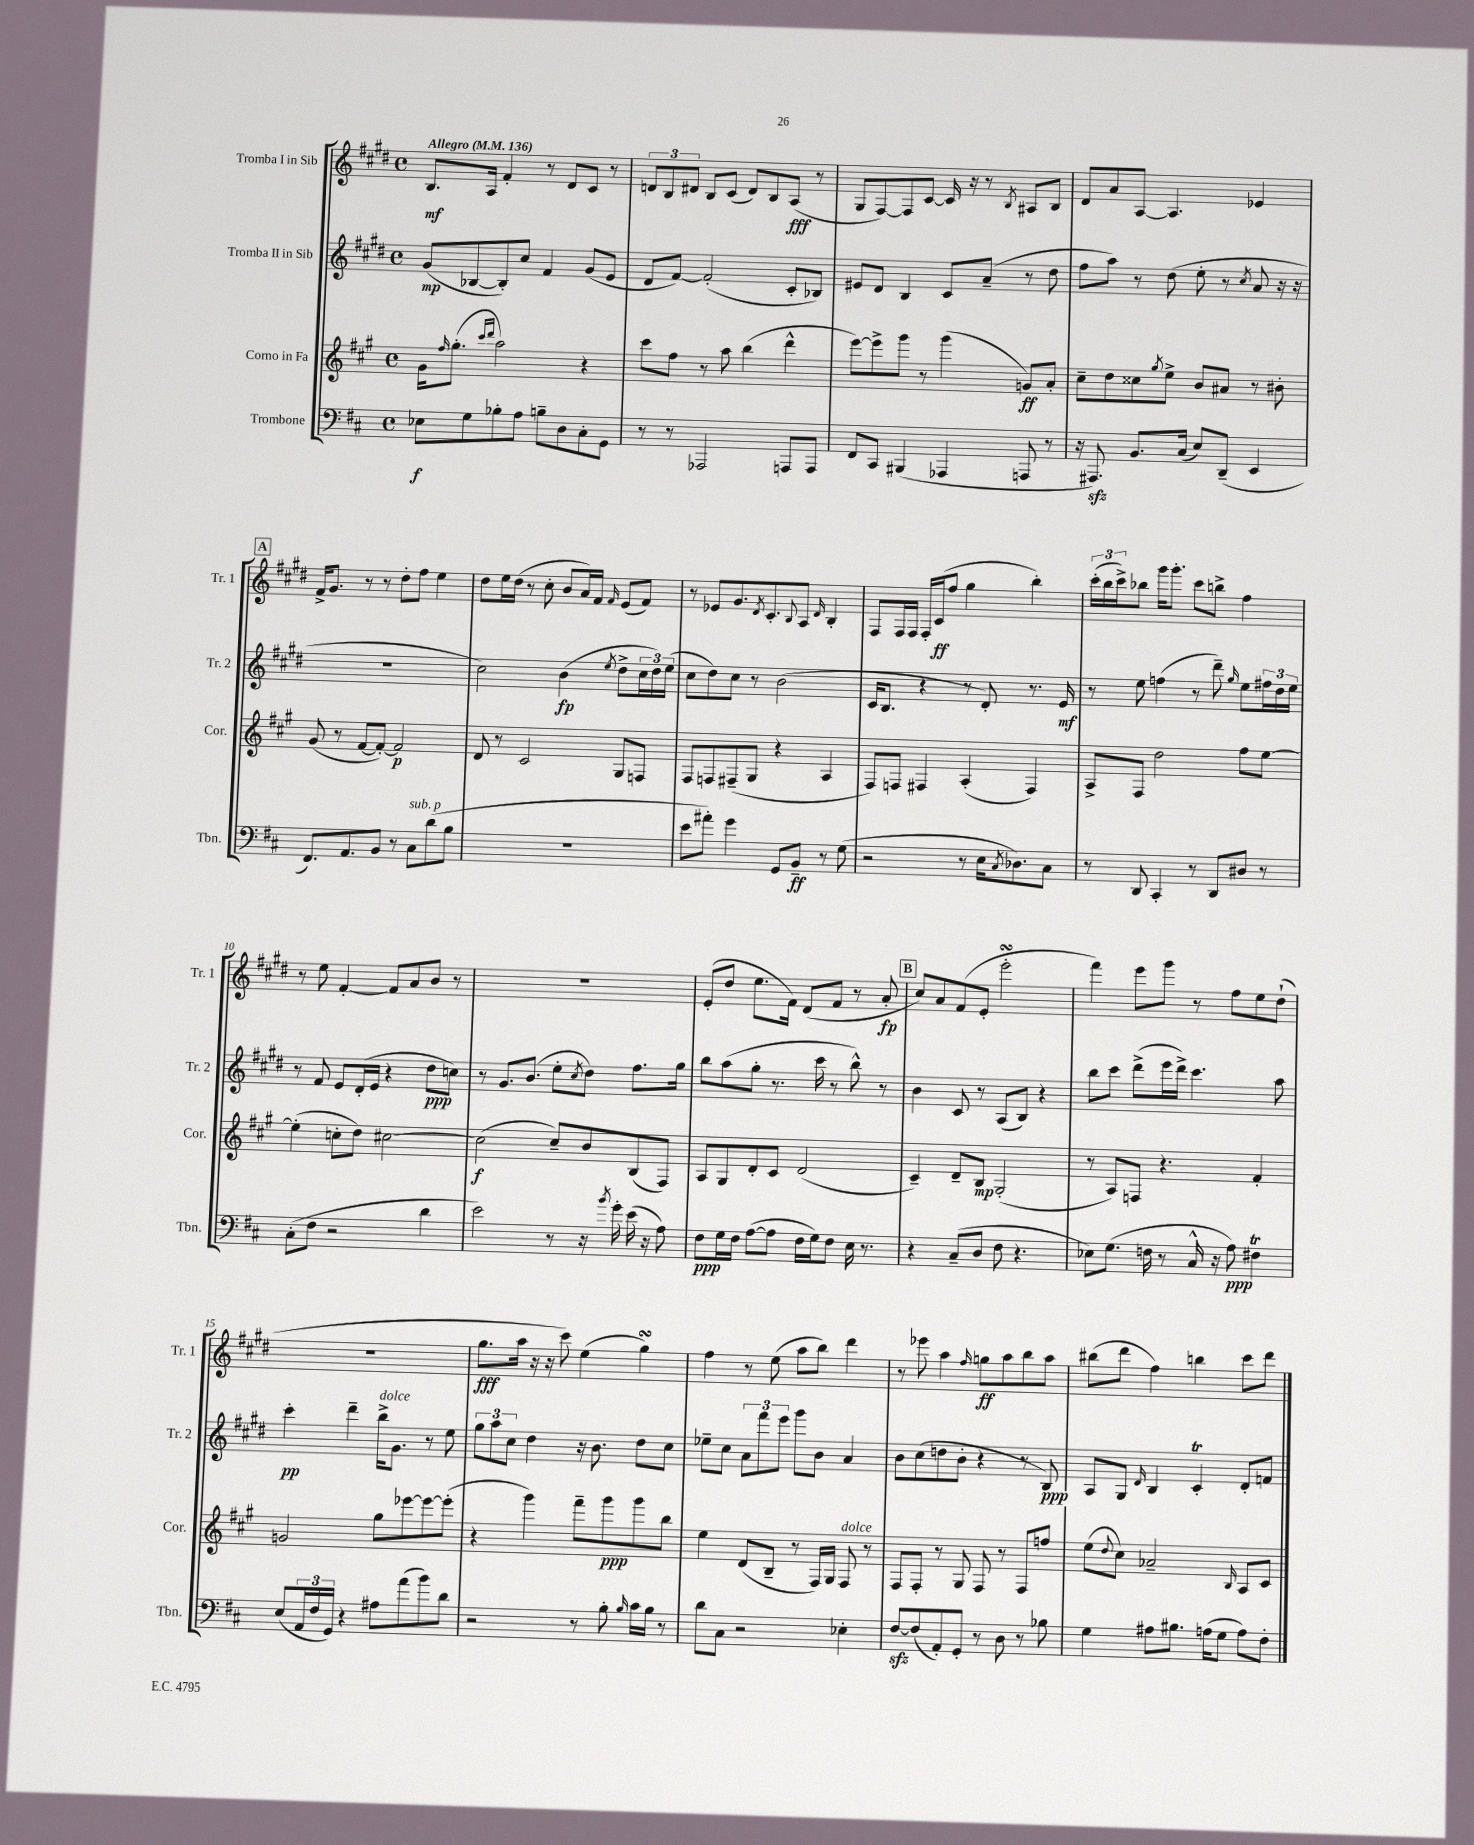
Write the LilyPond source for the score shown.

<<
\new StaffGroup <<
\new Staff = "s0" \with { instrumentName = "Tromba I in Sib" shortInstrumentName = "Tr. 1" } {
    \clef treble \key e \major \defaultTimeSignature \time 4/4 \tempo "Allegro" 4 = 136
    b8.\mf a16 fis'4-. r8 dis'8 cis'8 r8 |
    \tuplet 3/2 { d'8 b8 dis'8 } b8 cis'8( dis'8) b8 a8\fff( r8 |
    gis8 fis8~) fis8 cis'8~ cis'16 r16 r8 \acciaccatura { b8 } ais8 b8 |
    dis'8 a'8 a8~ a4. ees'4 |
    \mark \markup { \box "A" } fis'16-> gis'8. r8 r8 dis''8-. fis''8 e''4 |
    dis''8 e''16 dis''16( r8 cis''8-. b'8 a'16) fis'16 \grace { fis'16 } e'8( fis'8) |
    r8 ees'8 gis'8. \acciaccatura { dis'8 } cis'8.-. \appoggiatura { b8 } a8 \grace { dis'16 } b4-. |
    fis8 fis16 fis16 fis16-. cis'16\ff( fis''8 gis''4 b''4-.) |
    \tuplet 3/2 { cis'''16-.( b''16 cis'''16->) } bes''8 gis'''16 gis'''8.-. cis'''8 b''8-> fis''4 |
    r8 e''8 fis'4~-. fis'8 a'8 b'8 r8 |
    R1 |
    e'8-.( dis''8 e''8. fis'16) dis'8( fis'8 r8 a'8-.\fp |
    \mark \markup { \box "B" } cis''8) a'8 fis'8( e'8-. e'''2-.\turn |
    fis'''4) e'''8 gis'''8 r8 fis''8 e''8 dis''8-!( |
    R1 |
    gis''8.\fff a''16 r16 r16 cis'''8) e''4( gis''4\turn) |
    fis''4 r8 e''8( a''8 b''8) dis'''4 |
    r8 ees'''8 a''4 \grace { fis''16 } g''8\ff a''8 b''8 a''8 |
    bis''8( dis'''8 fis''4) b''4 cis'''8 dis'''8 \bar "|." |
}
\new Staff = "s1" \with { instrumentName = "Tromba II in Sib" shortInstrumentName = "Tr. 2" } {
    \clef treble \key e \major \defaultTimeSignature \time 4/4
    gis'8\mp( bes8~ bes8-.) cis''8 fis'4 gis'8( e'8 |
    dis'8 fis'8~) fis'2-.( cis'8-. bes8) |
    eis'8 dis'8 b4 cis'8 a'8--( r8 dis''8 |
    fis''8 a''8) r8 dis''8( e''8-. r8 \acciaccatura { cis''8 } a'8 r16 r16 |
    \mark \markup { \box "A" } R1 |
    cis''2) b'4\fp( \acciaccatura { e''8 } dis''8-> \tuplet 3/2 { cis''16 dis''16) e''16( } |
    cis''8 dis''8) cis''8 r8 b'2( |
    cis'16 b8. r4 r8 dis'8-.) r8. e'16\mf |
    r8 e''8 f''4( r8 dis'''8--) \grace { gis''16 } e''8 \tuplet 3/2 { fis''16 dis''16 e''16 } |
    r8 fis'8 e'8 dis'16-.( e'16 r4 dis''8\ppp c''8) |
    r8 gis'8. b'8.( e''8-. \acciaccatura { cis''8 } dis''8) fis''8. gis''16 |
    b''8 a''8( gis''8-. r8. cis'''16 r8 b''8-^) r8 |
    \mark \markup { \box "B" } b'4 cis'8 r8 a8( b8) r4 |
    b''8 cis'''8 dis'''8->( e'''16 dis'''16->) cis'''4. a''8 |
    cis'''4-.\pp dis'''4-- b''16->^\markup { \italic "dolce" } gis'8. r8 e''8 |
    \tuplet 3/2 { gis''8 a''8 cis''8 } dis''4 r16 b'8. dis''8 cis''8 |
    ees''8-- cis''8 \tuplet 3/2 { a'8 fis'''8 e'''8 } gis'''8 b'8 a'4 |
    b'8 cis''8( d''8 b'8-. r4 r8 b8\ppp) |
    a8 gis8 \grace { dis'16 } b4 cis'4-.\trill dis'8-. f'8 \bar "|." |
}
\new Staff = "s2" \with { instrumentName = "Corno in Fa" shortInstrumentName = "Cor." } {
    \clef treble \key a \major \defaultTimeSignature \time 4/4
    gis'16 \grace { fis''16 } gis''8.-.( \grace { cis'''16 d'''16 } a''2) r4 |
    cis'''8 fis''8 r8 a''8 b''4( d'''4-^ |
    e'''8~) e'''8-> gis'''8 r8 gis'''4( g'8\ff) a'8-. |
    cis''8-- d''8 cisis''8 \acciaccatura { gis''8 } e''8-> b'8 ais'8 r8 bis'8-. |
    \mark \markup { \box "A" } gis'8( r8 fis'8~ fis'8~-.) fis'2\p |
    d'8 r8 cis'2 gis8 f8 |
    fis8 f8 fis8--( gis8 r4 a4 |
    fis8) f8 fis4 a4-.( fis4) |
    a8-> fis8 d''2 fis''8 e''8~ |
    e''4-.( c''8-. d''8) cis''2~ |
    cis''2\f( cis''8--) b'8 b8( fis8) |
    a8 gis8 d'8-. cis'8 d'2( |
    \mark \markup { \box "B" } cis'4--) d'8-- b8\mp gis2-.( |
    r8 a8) f8 r4. fis'4-. |
    g'2 gis''8 ees'''8~ ees'''8~ ees'''8-.( |
    r4 gis'''4) fis'''8-- gis'''8\ppp gis'''8 b''8 |
    e''4 d'8( b8-- r8 fis16) gis16 fis8^\markup { \italic "dolce" } r8 |
    fis8 fis8-. r8 gis8 fis8 r8 fis8 f''8 |
    e''8( \appoggiatura { d''8 } cis''8) aes'2-- \grace { b16 } a8 cis'8 \bar "|." |
}
\new Staff = "s3" \with { instrumentName = "Trombone" shortInstrumentName = "Tbn." } {
    \clef bass \key d \major \defaultTimeSignature \time 4/4
    ees8\f g8 bes8-. a8 b8-- d8 cis8-. g,8 |
    r8 r8 aes,,2 a,,8 a,,8 |
    fis,8 cis,8 bis,,4( aes,,4 a,,8 r8 |
    r16 ais,,8.\sfz) b,8. cis16( e8) d,8--( e,4 |
    \mark \markup { \box "A" } fis,8.) a,8. b,8 r8 cis8^\markup { \italic "sub. p" } d'8( b8 |
    R1 |
    e'8 ais'8-.) g'4 g,8 b,8--\ff r8 g8( |
    r2 r8 e16 \acciaccatura { cis8 } des8.) cis8 |
    r8 d,8 cis,4-. r8 d,8 dis8 r8 |
    cis8-.( fis8 r2 d'4 |
    e'2) r8 r16 \acciaccatura { b'8 } g'16-. e'16( r16 a8) |
    fis8\ppp g16 fis16 a8~( a8 fis16 g16) fis8 e16 r8. |
    \mark \markup { \box "B" } r4 cis8--( d8 fis8 r4. |
    ees8) g8.( f16 r8 cis16-^ r16 a8\ppp) fis4\trill |
    e8( \tuplet 3/2 { a,16 fis16 g,16) } r4 ais8 a'8( b'8) d'8 |
    r2 r8 b8-. \grace { b16 } cis'16 b16 r8 |
    d'8 cis8 r2 ees4-. |
    fis8~\sfz fis8( a,8-.) g,8-. r8 d8 r8 bes8 |
    g4 ais8 bis8. a16( g8 a8) fis8-. \bar "|." |
}
>>
>>
